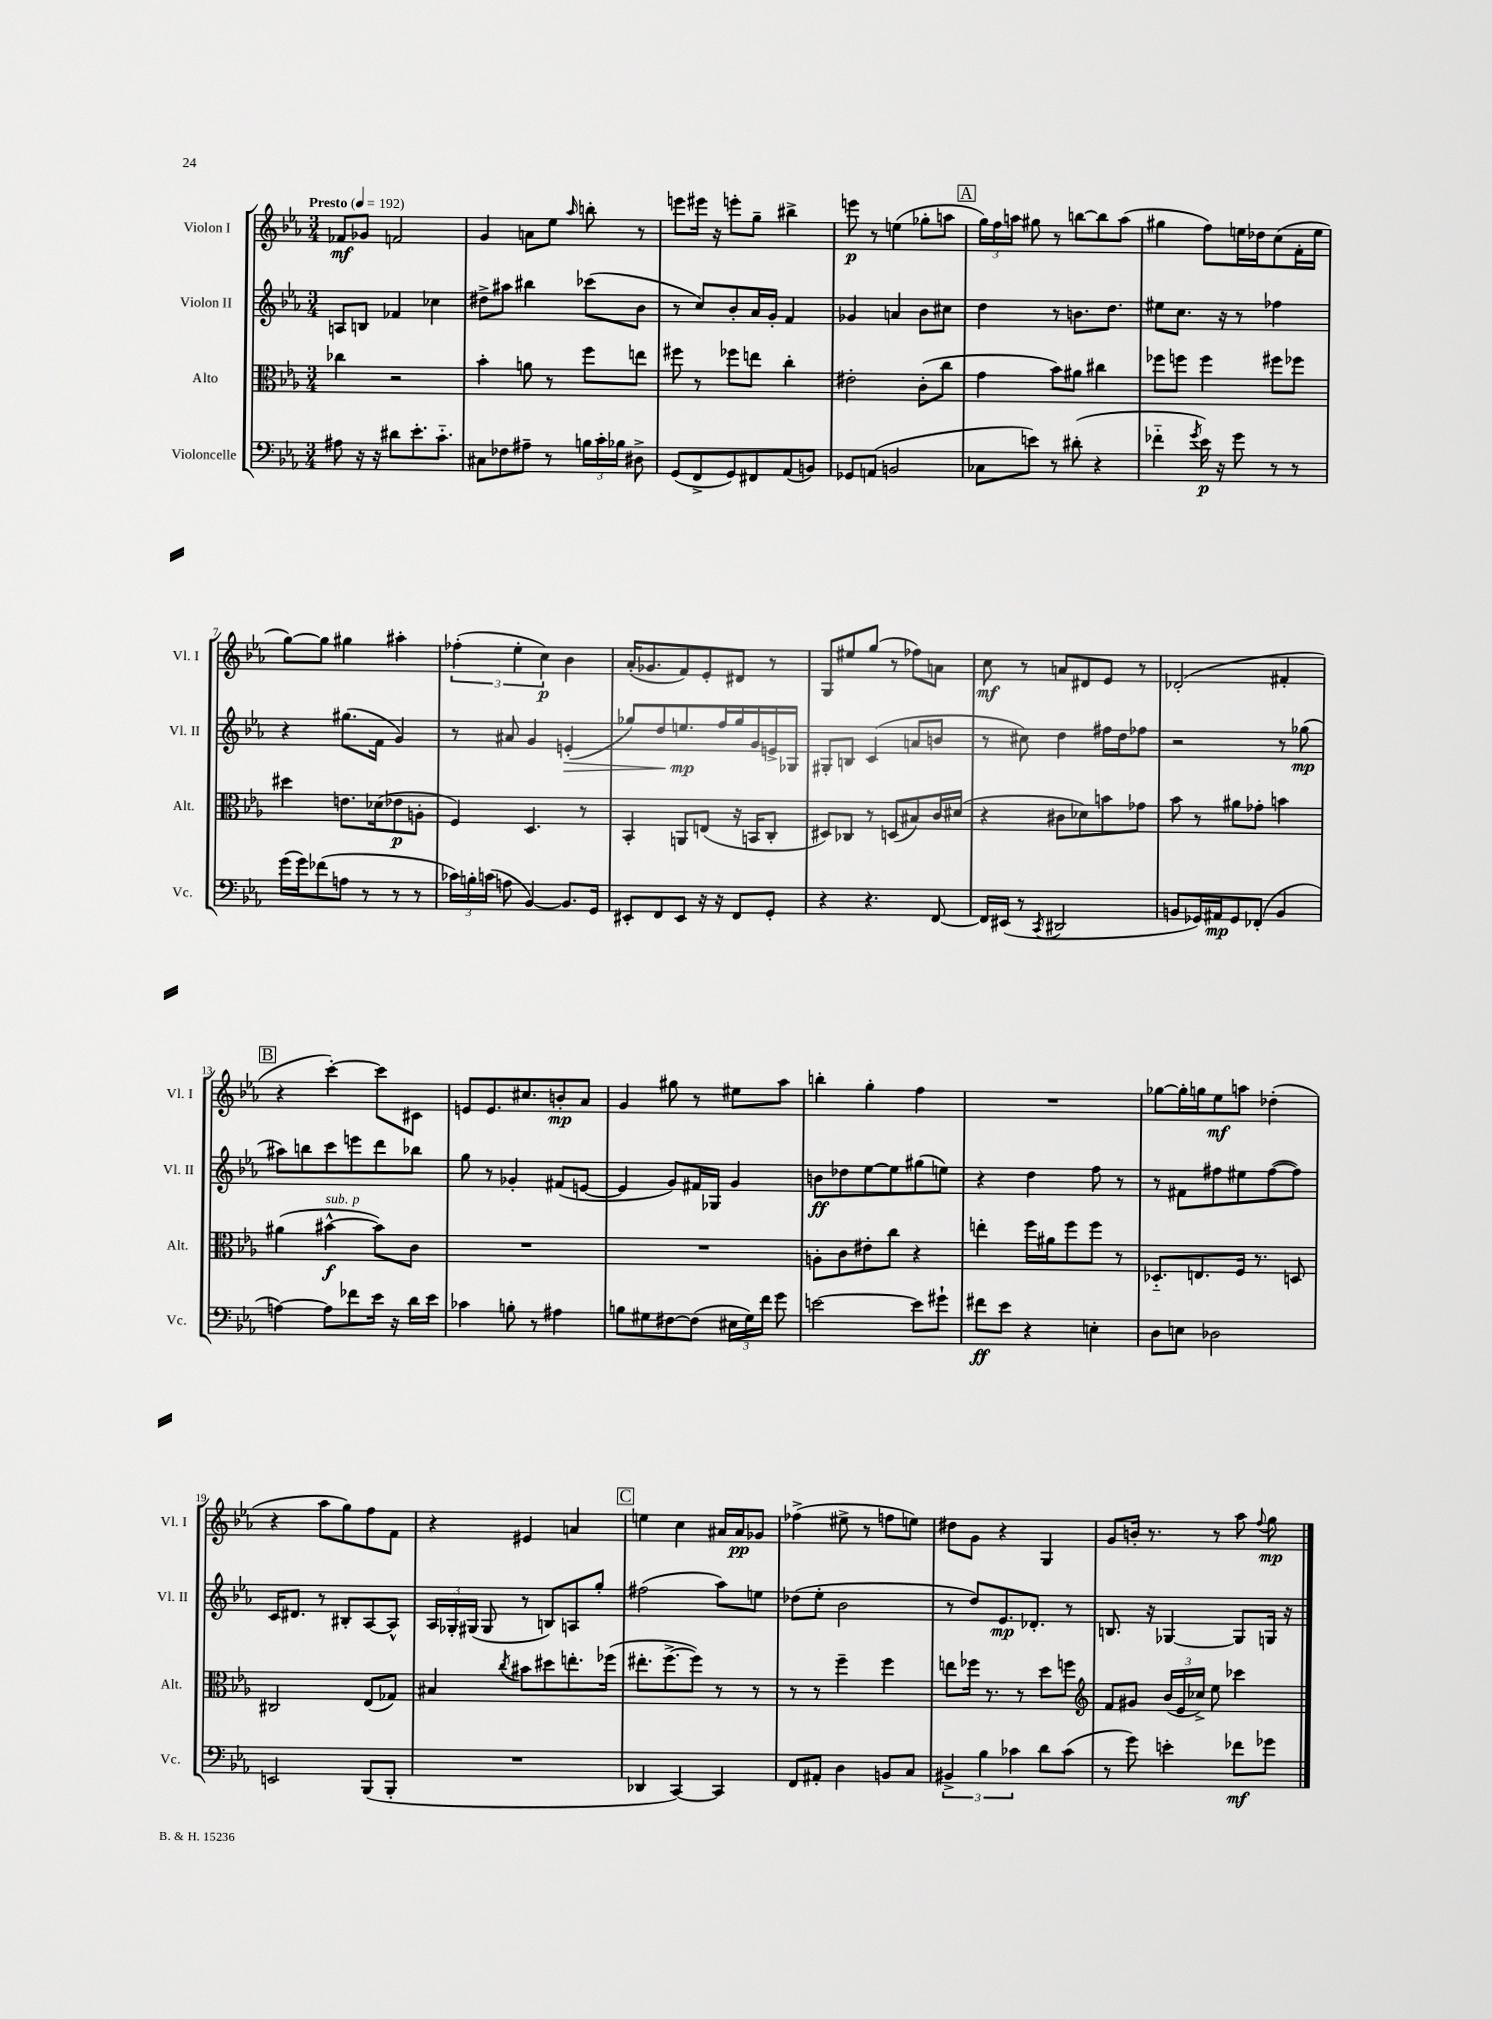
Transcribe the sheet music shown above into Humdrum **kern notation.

**kern	**dynam	**kern	**dynam	**kern	**dynam	**kern	**dynam
*part4	*part4	*part3	*part3	*part2	*part2	*part1	*part1
*staff4	*staff4	*staff3	*staff3	*staff2	*staff2	*staff1	*staff1
*I"Violoncelle	*	*I"Alto	*	*I"Violon II	*	*I"Violon I	*
*I'Vc.	*	*I'Alt.	*	*I'Vl. II	*	*I'Vl. I	*
*clefF4	*	*clefC3	*	*clefG2	*	*clefG2	*
*k[b-e-a-]	*	*k[b-e-a-]	*	*k[b-e-a-]	*	*k[b-e-a-]	*
*M3/4	*	*M3/4	*	*M3/4	*	*M3/4	*
*MM192	*	*MM192	*	*MM192	*	*MM192	*
=1	=1	=1	=1	=1	=1	=1	=1
!	!	!	!	!	!	!LO:TX:a:B:t=Presto	!
8A#X\	.	4cc-X\	.	8An/L	.	8f-X/L	mf
16r	.	.	.	8Bn/J	.	8g-X/J	.
16r	.	.	.	.	.	.	.
8d#X\L	.	2r	.	4f-X/	.	2fn/	.
8.e-'\	.	.	.	.	.	.	.
.	.	.	.	4cc-X\	.	.	.
8.c\J	.	.	.	.	.	.	.
=2	=2	=2	=2	=2	=2	=2	=2
8C#X\L	.	4b-'\	.	8dd#X^\L	.	4g/	.
8F-X\	.	.	.	8aa#X\J	.	.	.
8A#X~\J	.	8an\	.	4bb#X\	.	8an\L	.
8r	.	8r	.	.	.	8ee-\J	.
.	.	.	.	.	.	16qqaa-/	.
24Bn\LL	.	8ff\L	.	(8ccc-X\L	.	8bbn'\	.
24c'\	.	.	.	.	.	.	.
24B-X\JJ	.	.	.	.	.	.	.
8D#X^\	.	8een\J	.	8b-\J	.	8r	.
=3	=3	=3	=3	=3	=3	=3	=3
(8GG/L	.	8ff#X\	.	8r	.	8eeen\L	.
8FF^/	.	8r	.	8cc/L)	.	16eee#X\Jk	.
.	.	.	.	.	.	16r	.
8GG/)	.	8ff-X\L	.	8b-'/	.	8eeen'\L	.
8FF#X/	.	8een\J	.	16a-/L	.	8gg~\J	.
.	.	.	.	16g'/JJ	.	.	.
(8AA-/	.	4cc'\	.	4f/	.	4bb#X^\	.
8BBn/J)	.	.	.	.	.	.	.
=4	=4	=4	=4	=4	=4	=4	=4
8GG-X/L	.	2e#X'\	.	4g-X/	.	8eeen\	p
(8AAn/J	.	.	.	.	.	8r	.
2BBn/	.	.	.	4an/	.	(4een\	.
.	.	(8c'\L	.	8b-\L	.	8gg-X'\L	.
.	.	8cc\J	.	8cc#X\J	.	8aan\J	.
!!LO:REH:place=s1:t=A
=5	=5	=5	=5	=5	=5	=5	=5
8C-X\L	.	4g\	.	4dd\	.	24gg\LL)	.
.	.	.	.	.	.	24ff\	.
.	.	.	.	.	.	24aan\JJ	.
8en\J)	.	.	.	.	.	8gg#X\	.
8r	.	8b-\L)	.	8r	.	8r	.
(8d#X'\	.	8a#X\J	.	8.bn\L	.	[8bbn\L	.
4r	.	4cc#X\	.	.	.	8bb\]	.
.	.	.	.	8.dd\J	.	.	.
.	.	.	.	.	.	(8aa\J	.
=6	=6	=6	=6	=6	=6	=6	=6
4f-X\	.	8ff-X\L	.	8ee#X\L	.	4gg#X\	.
.	.	8ffn\J	.	8.cc\J	.	.	.
8qg/	.	.	.	.	.	.	.
16e-\)	p	4ff\	.	.	.	8ff\L)	.
16r	.	.	.	16r	.	.	.
8g\	.	.	.	8r	.	16een\L	.
.	.	.	.	.	.	16dd-X\J	.
8r	.	8ff#X\L	.	4ff-X\	.	(8cc\	.
8r	.	8ff-X\J	.	.	.	16f'\L	.
.	.	.	.	.	.	16ee\JJ	.
!!LO:LB:g=z
=7	=7	=7	=7	=7	=7	=7	=7
(16g\LL	.	4dd#X\	.	4r	.	[8gg\L)	.
16g\J)	.	.	.	.	.	.	.
(8f-X\	.	.	.	.	.	8gg\J]	.
8An\J	.	8.en\L	.	(8.gg#X\L	.	4gg#X\	.
8r	.	.	.	.	.	.	.
.	.	(16d-X\k	.	16f\Jk	.	.	.
8r	.	8e-X\	p	4g/)	.	4aa#X'\	.
8r	.	8An'\J	.	.	.	.	.
=8	=8	=8	=8	=8	=8	=8	=8
24c-X\LL)	.	4F/)	.	8r	.	(6ff-X'\	.
24Bn'\	.	.	.	.	.	.	.
(24cn\JJ	.	.	.	.	.	.	.
8An\	.	.	.	8a#X/	.	.	.
.	.	.	.	.	.	6ee-'\	.
[4BB-/)	.	4.D/	.	4g/	.	.	.
.	.	.	.	.	.	6cc\)	p
!	!	!	!	!	!LO:HP:b	!	!
8.BB-/L]	.	.	.	(4en'/	>	4b-\	.
.	.	8r	.	.	.	.	.
16GG/Jk	.	.	.	.	.	.	.
=9	=9	=9	=9	=9	=9	=9	=9
8EE#X'/L	.	4BB-'/	.	8gg-X/L)	.	(16a-'/KL	.
.	.	.	.	.	.	8.g-X/	.
8FF/	.	.	.	8dd/	.	.	.
8EE#/J	.	8AAn/L	.	8.een/	mp	8f/)	.
16r	.	(8En/J	.	.	.	8e-'/	.
16r	.	.	.	16ff/L	]	.	.
8FF/L	.	16r	.	16gg-/	.	8d#X/J	.
.	.	16BBn/KL	.	16g/	.	.	.
8GG'/J	.	8C'/J	.	16en^/	.	8r	.
.	.	.	.	16G-X/JJ	.	.	.
=10	=10	=10	=10	=10	=10	=10	=10
4r	.	8D#X/L)	.	8G#X'/L	.	8G/L	.
.	.	8C-X/J	.	8Bn/J	.	8ee#X/	.
4.r	.	8r	.	(4c/	.	(8gg/J	.
.	.	(8Dn/L	.	.	.	8r	.
.	.	8B#X/)	.	8an/L	.	8ff-X\L)	.
[8FF/	.	16c/L	.	8bn/J	.	8an\J	.
.	.	(16d#X/JJ	.	.	.	.	.
=11	=11	=11	=11	=11	=11	=11	=11
16FF/LL]	.	4r	.	8r	.	8cc\	mf
(16EE#X/JJ	.	.	.	.	.	.	.
8r	.	.	.	8cc#X\)	.	8r	.
8qCC/	.	.	.	.	.	.	.
2DD#X/	.	8c#X\L	.	4dd\	.	8an/L	.
.	.	8d-X\)	.	.	.	8d#X/	.
.	.	8bn\	.	16ff#X\LL	.	8e-/J	.
.	.	.	.	16dd\J	.	.	.
.	.	8g-X\J	.	8ff-X\J	.	8r	.
=12	=12	=12	=12	=12	=12	=12	=12
8BBn/L	.	8b-\	.	2r	.	(2d-X'/	.
16GG-X/L)	.	8r	.	.	.	.	.
16AA#X/J	mp	.	.	.	.	.	.
8GG-/	.	8a#X\L	.	.	.	.	.
(8FF-X'/J	.	8g-X'\J	.	.	.	.	.
4BB/	.	4bn\	.	8r	.	4f#X'/	.
.	.	.	.	(8gg-X\	mp	.	.
!!LO:LB:g=z
!!LO:REH:place=s1:t=B
=13	=13	=13	=13	=13	=13	=13	=13
[4An\)	.	(4a#X\	.	8aa#X\L)	.	4r	.
.	.	.	.	8bbn\	.	.	.
!	!	!LO:TX:a:i:t=sub. p	!	!	!	!	!
8A\L]	.	[4b#X^^\	f	8ccc\	.	[4ccc'\)	.
8f-X\	.	.	.	8eeen\	.	.	.
16e-\Jk	.	8b#\L])	.	8ddd\	.	8ccc\L]	.
16r	.	.	.	.	.	.	.
16d\LL	.	8c\J	.	8bb-X\J	.	8c#X\J	.
16e-\JJ	.	.	.	.	.	.	.
=14	=14	=14	=14	=14	=14	=14	=14
4c-X\	.	2.r	.	8gg\	.	8en/L	.
.	.	.	.	8r	.	8.e/	.
8Bn'\	.	.	.	4g-X'/	.	.	.
.	.	.	.	.	.	8.cc#X/	.
8r	.	.	.	.	.	.	.
4A#X\	.	.	.	(8f#X/L	.	8bn'/	mp
.	.	.	.	[8en/J	.	8a-/J	.
=15	=15	=15	=15	=15	=15	=15	=15
8Bn\L	.	2.r	.	4e/]	.	4g/	.
8G#X\	.	.	.	.	.	.	.
[8F#X\	.	.	.	8g/L)	.	8gg#X\	.
(8F#\J]	.	.	.	16f#X/L	.	8r	.
.	.	.	.	16G-X/JJ	.	.	.
24E#X\LL	.	.	.	4g/	.	8ee#X\L	.
24G#\)	.	.	.	.	.	.	.
24f\JJ	.	.	.	.	.	.	.
8g\	.	.	.	.	.	8aa-\J	.
=16	=16	=16	=16	=16	=16	=16	=16
[2en\	.	8An'\L	.	8bn\L	ff	4bbn'\	.
.	.	8c\	.	8dd-X\	.	.	.
.	.	8e#X'\	.	[8ee-\	.	4gg'\	.
.	.	8cc\J	.	8ee-\]	.	.	.
8e\L]	.	4r	.	(8gg#X\	.	4ff\	.
8g#X`\J	.	.	.	8een\J)	.	.	.
=17	=17	=17	=17	=17	=17	=17	=17
8f#X\L	ff	4een'\	.	4r	.	2.r	.
8e-\J	.	.	.	.	.	.	.
4r	.	16ff\LL	.	4dd\	.	.	.
.	.	16a#X\J	.	.	.	.	.
.	.	8ff\	.	.	.	.	.
4En'\	.	8ff\J	.	8ff\	.	.	.
.	.	8r	.	8r	.	.	.
=18	=18	=18	=18	=18	=18	=18	=18
8D\L	.	8.D-X/L	.	8r	.	[8gg-X\L	.
8En\J	.	.	.	8f#X\L	.	16gg-'\L]	.
.	.	8.En/	.	.	.	16ggn\J	.
2D-X\	.	.	.	8ff#X\	.	8ee-\	mf
.	.	16F/Jk	.	8ee#X\	.	8aan\J	.
.	.	8.r	.	.	.	.	.
.	.	.	.	([8ff#\	.	(4dd-X'\	.
.	.	8Dn/	.	8ff#\J])	.	.	.
!!LO:LB:g=z
=19	=19	=19	=19	=19	=19	=19	=19
2EEn/	.	2C#X/	.	16c/KL	.	4r	.
.	.	.	.	8.d#X/J	.	.	.
.	.	.	.	8r	.	8aa-\L	.
.	.	.	.	8B#X'/L	.	8gg\)	.
(8BBB-/L	.	(8E-/L	.	[8A-/	.	8ff\	.
8BBB-'/J	.	8G-X/J)	.	8A-^^/J]	.	8f\J	.
=20	=20	=20	=20	=20	=20	=20	=20
2.r	.	4B#X/	.	24A-/LL	.	4r	.
.	.	.	.	24G-X'/	.	.	.
.	.	.	.	(24G#X/JJ	.	.	.
.	.	.	.	8G#/	.	.	.
.	.	8qcc/	.	.	.	.	.
.	.	8b#X\L	.	8r	.	4e#X/	.
.	.	8dd#X\	.	8Bn/L)	.	.	.
.	.	8.een'\	.	8An/	.	4an/	.
.	.	.	.	8gg'/J	.	.	.
.	.	(16ff-X\Jk	.	.	.	.	.
!!LO:REH:place=s1:t=C
=21	=21	=21	=21	=21	=21	=21	=21
4DD-X/	.	8.ee#X'\L	.	(2ff#X\	.	4een\	.
.	.	[8.ff^\	.	.	.	.	.
[4CC/)	.	.	.	.	.	4cc\	.
.	.	8ff\J])	.	.	.	.	.
4CC/]	.	8r	.	8aa-\L)	.	16a#X/LL	.
.	.	.	.	.	.	16a#/J	pp
.	.	8r	.	8een\J	.	8g-X/J	.
=22	=22	=22	=22	=22	=22	=22	=22
8FF/L	.	8r	.	(8dd-X\L	.	(4ff-X^\	.
8AA#X'/J	.	8r	.	8ee-'\J	.	.	.
4D\	.	4ff~\	.	2b-\	.	8ee#X^\	.
.	.	.	.	.	.	8r	.
8BBn/L	.	4ff\	.	.	.	8ffn\L	.
8C/J	.	.	.	.	.	8een\J)	.
=23	=23	=23	=23	=23	=23	=23	=23
6BB#X^/	.	8een\L	.	8r	.	8dd#X\L	.
.	.	16ff-X\Jk	.	8dd/L)	.	8g\J	.
6B-\	.	.	.	.	.	.	.
.	.	8.r	.	.	.	.	.
.	.	.	.	8.e-/	mp	4r	.
6c-X\	.	.	.	.	.	.	.
.	.	8r	.	.	.	.	.
.	.	.	.	8.d-X'/J	.	.	.
8d\L	.	8dd\L	.	.	.	4G/	.
(8c-\J	.	8ffn\J	.	8r	.	.	.
=24	=24	=24	=24	=24	=24	=24	=24
*	*	*clefG2	*	*	*	*	*
8r	.	8f/L	.	8.Bn/	.	8g/L	.
8g\)	.	8g#X/J	.	.	.	16bn'/Jk	.
.	.	.	.	16r	.	8.r	.
4en'\	.	(24b-/LL	.	[4G-X/	.	.	.
.	.	24e-/	.	.	.	.	.
.	.	24cc-X^/JJ)	.	.	.	.	.
.	.	8ee-\	.	.	.	8r	.
8f-X\L	mf	4ccc-X\	.	8G-/L]	.	8aa-\	.
.	.	.	.	.	.	8qqff/	.
8g-X\J	.	.	.	16Gn/Jk	.	8gg\	mp
.	.	.	.	16r	.	.	.
==	==	==	==	==	==	==	==
*-	*-	*-	*-	*-	*-	*-	*-
